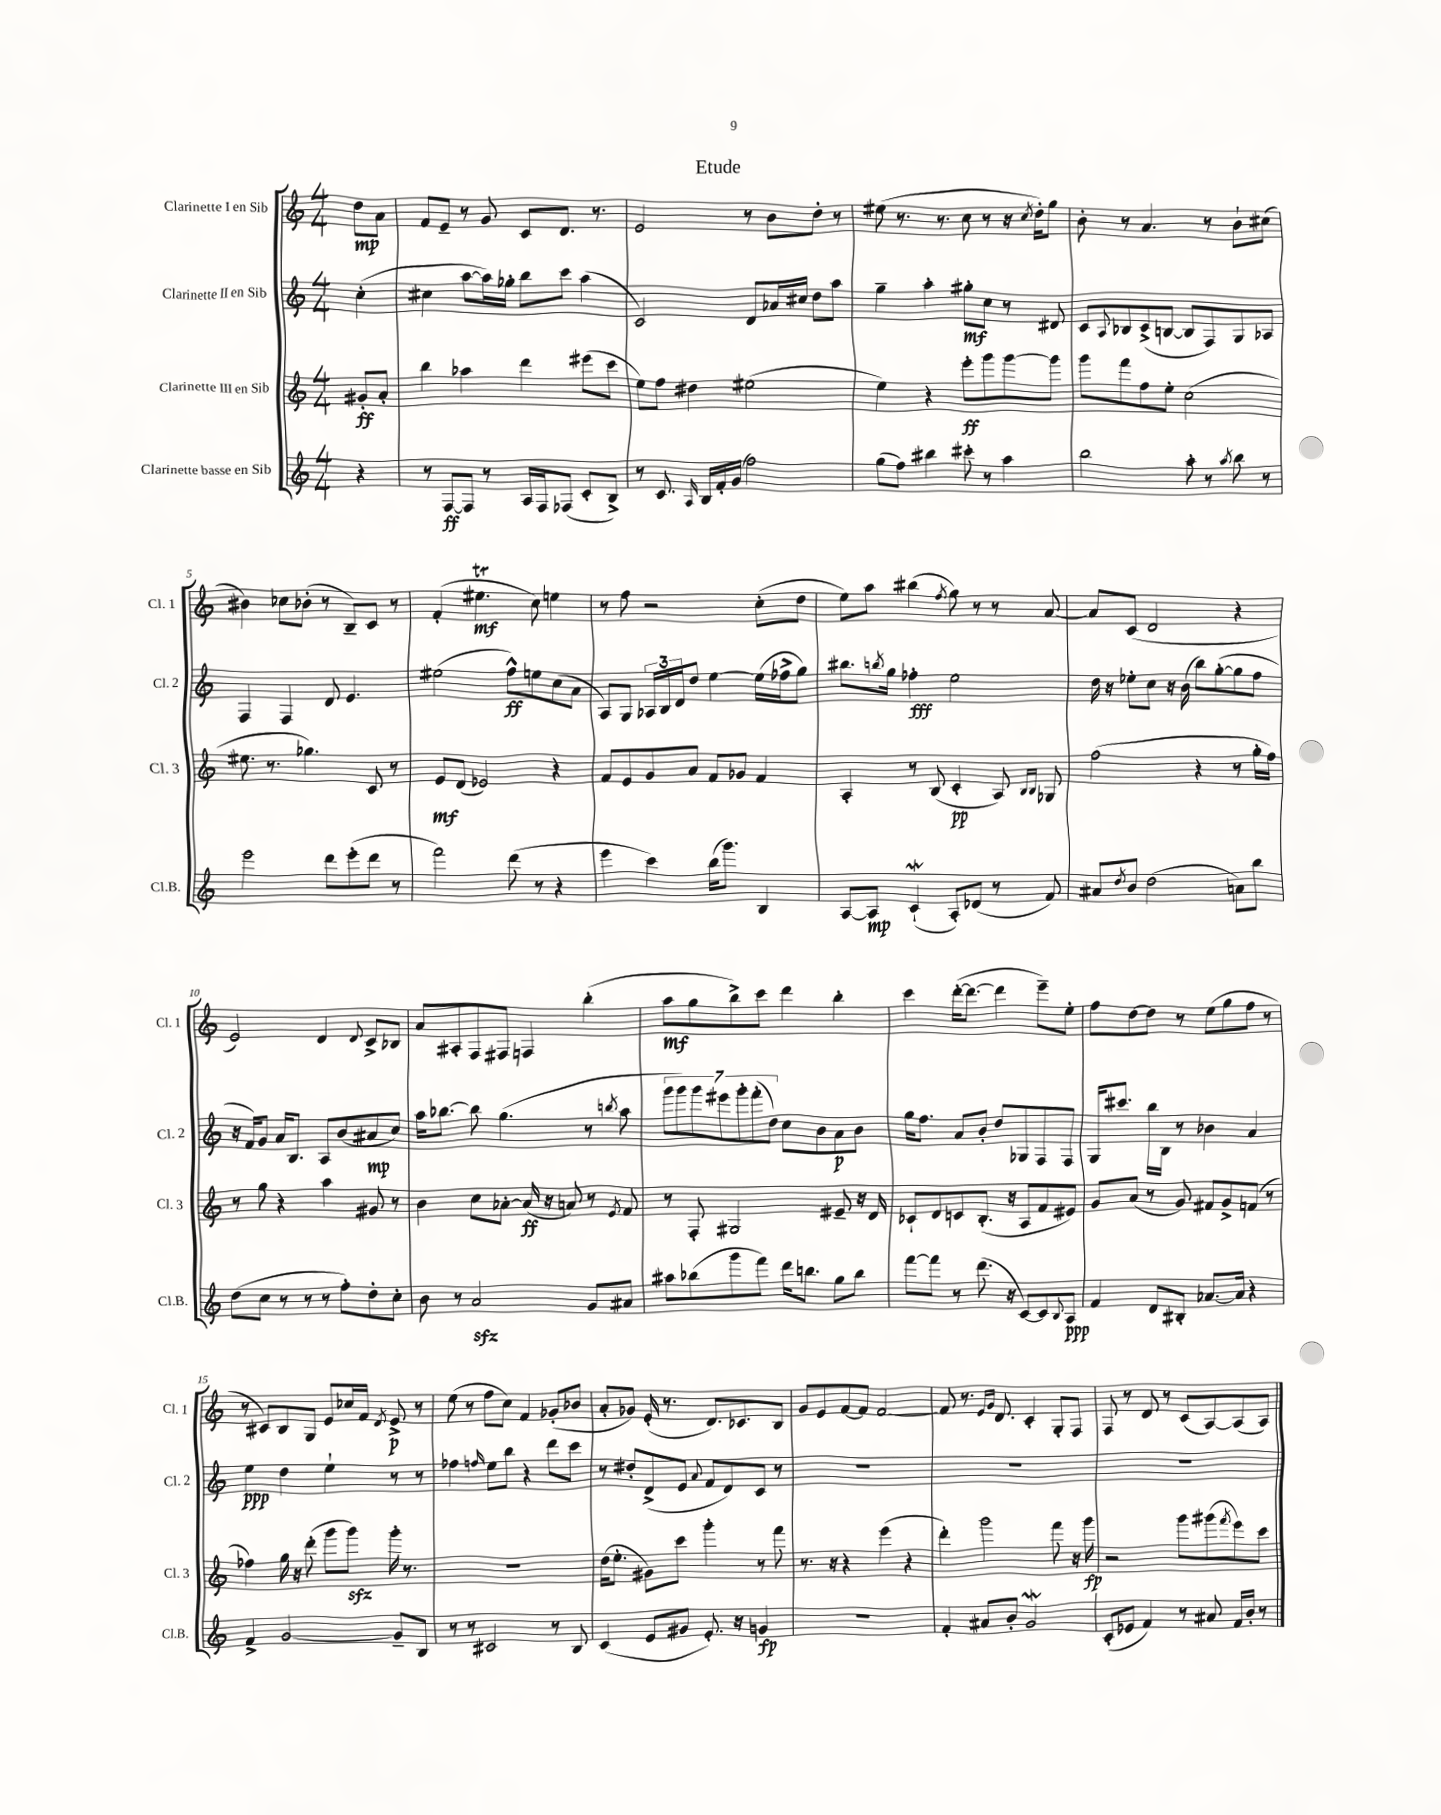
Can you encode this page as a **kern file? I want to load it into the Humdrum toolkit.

**kern	**kern	**kern	**kern
*staff4	*staff3	*staff2	*staff1
*clefG2	*clefG2	*clefG2	*clefG2
*k[]	*k[]	*k[]	*k[]
*M4/4	*M4/4	*M4/4	*M4/4
4r	8g#'	(4cc'	8dd
.	8a'	.	8a
=	=	=	=
8r	4bb	4cc#	8f
[8F	.	.	8e~
8F]	4aa-	[8aa	8r
8r	.	16aa])	8g
.	.	16gg-'	.
16A	4ddd	8bb	8c
16F	.	.	.
(8F-	.	8ccc	8.d
8c'	(8eee#	(4aa	.
.	.	.	8.r
8B^)	8ccc	.	.
=	=	=	=
8r	8ee)	2c)	2e
8.c	8ff	.	.
.	4dd#	.	.
16qqA	.	.	.
16B	.	.	.
16f'	.	.	.
(16g	.	.	.
2ff)	(2ee#	8d	8r
.	.	16a-	8b
.	.	16cc#	.
.	.	8dd	8dd'
.	.	8aa	8r
=	=	=	=
(8gg	4ee)	4gg~	(8ee#
8ff)	.	.	8.r
4bb#	4r	4aa'	.
.	.	.	8.r
8ccc#'	8eee'	8gg#'	8cc
8r	8ggg	8cc	8r
4aa	[8ggg	8r	16r
.	.	.	8qcc
.	.	.	16dd')
.	8ggg]	8d#	8gg
=	=	=	=
2bb	8ggg	8c	8b'
.	.	8qqA	.
.	8fff	8B-	8r
.	8ff	(8c^	4.a
.	8ee'	[8B	.
8aa'	(2cc	8B]	.
8r	.	8F)	8r
8qaa	.	.	.
8bb	.	8G	8b`
8r	.	8A-	(8cc#
=	=	=	=
2eee	8.ee#	4F	4b#)
.	8.r	.	.
.	.	4F	8cc-
.	4.gg-)	.	(8b-'
8ddd	.	8d	8r
(8eee'	.	4.e	8B~)
8ddd	8c	.	8c
8r	8r	.	8r
=	=	=	=
2fff)	8e	(2ee#	(4f'
.	(8d	.	.
.	2e-)	.	4.ee#
(8ddd	.	8ff^^)	.
8r	.	8ee	8cc)
4r	4r	(8cc	4ee
.	.	8a	.
=	=	=	=
4eee	8f	8A)	8r
.	8e	8G	8ff
4ccc)	8g	24A-	2r
.	.	24B	.
.	.	24d	.
.	8a	8dd	.
(16bb	8f	[4ee	.
8.ggg)	.	.	.
.	8g-	.	.
4B	4f	(16ee]	(8cc'
.	.	16ff-^	.
.	.	8gg)	8dd
=	=	=	=
[8A	4A'	8.bb#	8ee)
8A]	.	.	8aa
.	.	8qbb	.
.	.	16gg	.
(4c`	8r	4ff-'	(4bb#
.	(8B	.	.
.	.	.	8qff
8A')	4c'	2ee	8gg)
(8d-	.	.	8r
8r	8A)	.	8r
.	16qqB	.	.
.	16qqB	.	.
8f)	8G-	.	[8a
=	=	=	=
8a#	(2ff	16dd	8a]
.	.	16r	.
8qdd	.	.	.
8b	.	8ee-'	(8c
(2dd	.	8cc	2d
.	.	16r	.
.	.	(16b	.
.	4r	8bb)	.
.	.	([8gg'	.
8a)	8r	8gg]	4r
8bb	16gg'	8ff	.
.	16ff)	.	.
=	=	=	=
(8dd	8r	16r	2e)
.	.	16f)	.
8cc	8gg	8g	.
8r	4r	16a	.
.	.	8.B	.
8r	.	.	.
8r	4aa	8A	4d
8ff')	.	(8b	.
.	.	.	8qqd
8dd'	8g#	8a#	8c^
8cc'	8r	8cc)	8B-
=	=	=	=
8b	4b	16aa	8a
.	.	[8.bb-	.
8r	.	.	8A#'
2a	8cc	8bb-]	8F
.	[8a-'	(4.gg	8F#
.	(16a-]	.	4F
.	16r	.	.
.	8a)	.	.
8g	8r	8r	(4bb'
.	8qe	8qbb	.
8a#	8f	8aa	.
=	=	=	=
8aa#	8r	14ggg	8aa
.	.	14ggg)	.
(8bb-	8F'	.	8gg
.	.	14ggg	.
.	.	14eee#	.
8ggg	2G#	.	8bb^)
.	.	14ggg'	.
.	.	(14fff'	.
8fff)	.	.	8ccc
.	.	14dd)	.
16ddd	.	8cc	4ddd
8.bb	.	.	.
.	.	8b	.
8gg	8e#~	8a	4bb'
8bb	16r	8b	.
.	16d	.	.
=	=	=	=
[8fff	8c-`	16gg	4ccc
.	.	8.ff	.
8fff]	8d	.	.
8r	8c	8a	([16ddd'
.	.	.	8.ddd_
(8.ddd	(8.B'	8b'	.
.	.	8dd	4ddd]
16r	16r	.	.
[8c)	8A	8G-	.
8c]	8f	8F	8eee~)
8qqB	.	.	.
8A	8e#)	8F	8ee'
=	=	=	=
4f	8g	16G	8ff
.	.	8.ccc#	.
.	(8a	.	[8dd
8d	8r	16bb	8dd]
.	.	16B	.
8B#'	8g)	8r	8r
[8.a-	8f#	4b-	(8ee
.	8g^	.	8gg
16a-]	.	.	.
4r	(8f	4a	8ff
.	8r	.	8r
=	=	=	=
4f^	4ff-)	4ee	8r
.	.	.	8c#)
[2g	16gg	4dd	8B
.	16r	.	.
.	(8ddd'	.	8G
.	8ggg	4ee`	8e
.	8ggg)	.	16cc-
.	.	.	16f
.	.	.	8qd
8g~]	16ggg'	8r	8e^
.	8.r	.	.
8B	.	8r	8r
=	=	=	=
8r	1r	4ff-	(8ee
8r	.	.	8r
.	.	16qqff	.
2c#	.	8ee	8ff
.	.	8bb	8cc)
.	.	4r	4f
8r	.	8ddd	(8g-'
8B	.	8ccc	8b-
=	=	=	=
(4c	(16dd	8r	8a'
.	8.ee'	.	.
.	.	8dd#'	8g-)
8e	8g#)	(8d^	(16e'
.	.	.	8.r
8g#	8ccc	8e	.
.	.	8qqa	.
8.e')	4ggg'	8f	8.d)
.	.	8d)	.
16r	.	.	8.c-
4g	8r	8c	.
.	8fff	8r	8B
=	=	=	=
1r	8.r	1r	8g
.	.	.	8e
.	16r	.	.
.	4r	.	[8f
.	.	.	8f]
.	(4eee	.	[2f
.	4r	.	.
=	=	=	=
4f'	4ddd')	1r	8f]
.	.	.	8.r
8a#	2ggg	.	.
.	.	.	16qqe
.	.	.	16qqg
.	.	.	8.d
8b'	.	.	.
2g	.	.	4c'
.	8fff	.	8G'
.	16r	.	8F
.	16ggg	.	.
=	=	=	=
(8c'	2r	1r	8F
8e-	.	.	8r
4f)	.	.	8d
.	.	.	8r
8r	8ggg	.	(8c
8a#	(8ggg#	.	[8A)
.	8qfff	.	.
16f	8eee)	.	(8A]
16b'	.	.	.
8r	8ccc	.	8A)
==	==	==	==
*-	*-	*-	*-
